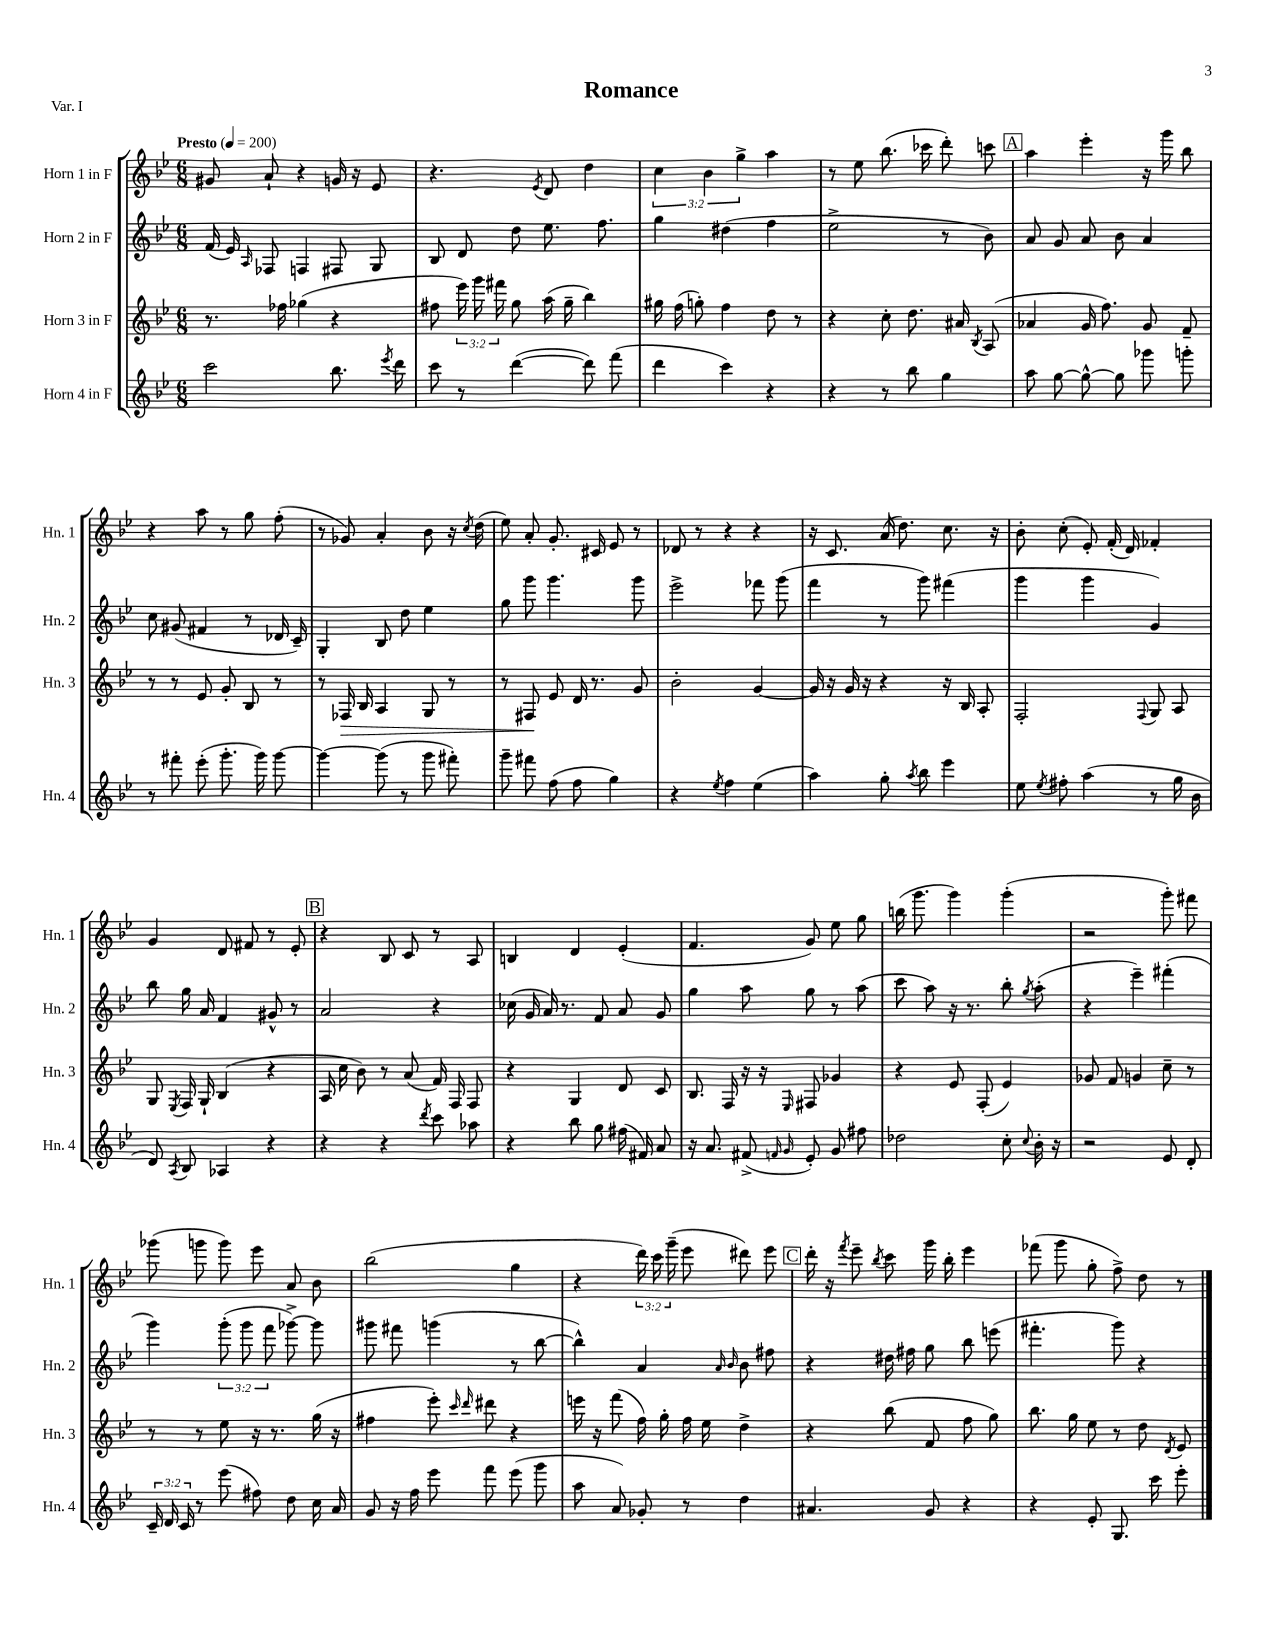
\header { title = "Romance" piece = "Var. I" }
<<
\new StaffGroup <<
\new Staff = "s0" \with { instrumentName = "Horn 1 in F" shortInstrumentName = "Hn. 1" } {
    \clef treble \key bes \major \numericTimeSignature \time 6/8 \override Staff.TupletNumber.text = #tuplet-number::calc-fraction-text \tempo "Presto" 4 = 200
    \autoBeamOff gis'8 a'8-! r4 g'16 r16 ees'8 |
    r4. \acciaccatura { ees'8 } d'8 d''4 |
    \tuplet 3/2 { c''4 bes'4 g''4-> } a''4 |
    r8 ees''8 bes''8.( ces'''16 d'''8-.) c'''8 |
    \mark \markup { \box "A" } a''4 ees'''4-. r16 g'''16 bes''8 |
    r4 a''8 r8 g''8 f''8-.( |
    r8 ges'8) a'4-. bes'8 r16 \acciaccatura { c''8 } d''16( |
    ees''8) a'8-. g'8.-. cis'16 ees'8 r8 |
    des'8 r8 r4 r4 |
    r16 c'8. a'16( d''8.) c''8. r16 |
    bes'8-. c''8-.( ees'8-.) f'16-.( d'16) fes'4-. |
    g'4 d'8 fis'8 r8 ees'8-. |
    \mark \markup { \box "B" } r4 bes8 c'8 r8 a8 |
    b4 d'4 ees'4-.( |
    f'4. g'8) ees''8 g''8 |
    b''16( g'''8. g'''4) g'''4-.( |
    r2 g'''8-.) fis'''8 |
    ges'''8( g'''8 g'''8) ees'''8 a'8 bes'8 |
    bes''2( g''4 |
    r4 \tuplet 3/2 { d'''16) c'''16 g'''16--( } ees'''8 dis'''8) ees'''8 |
    \mark \markup { \box "C" } d'''16-. r16 \acciaccatura { f'''8 } ees'''8-- \acciaccatura { bes''8 } c'''8 g'''16 bes''16-. ees'''4 |
    fes'''8( g'''8 g''8-. f''8->) d''8 r8 \bar "|." |
}
\new Staff = "s1" \with { instrumentName = "Horn 2 in F" shortInstrumentName = "Hn. 2" } {
    \clef treble \key bes \major \numericTimeSignature \time 6/8 \override Staff.TupletNumber.text = #tuplet-number::calc-fraction-text
    \autoBeamOff f'16( ees'16) \grace { a16 } fes8 f4 fis8 g8 |
    bes8 d'8 d''8 ees''8. f''8. |
    g''4 dis''4( f''4 |
    ees''2-> r8 bes'8) |
    \mark \markup { \box "A" } a'8 g'8 a'8 bes'8 a'4 |
    c''8 gis'8( fis'4 r8 des'16 c'16--) |
    g4-. bes8 d''8 ees''4 |
    g''8 g'''8 g'''4. g'''8 |
    ees'''2-> fes'''8 g'''8( |
    f'''4 r8 g'''8) fis'''4( |
    g'''4 g'''4 g'4) |
    bes''8 g''16 a'16 f'4 gis'8-^ r8 |
    \mark \markup { \box "B" } a'2 r4 |
    ces''16( g'16 a'16) r8. f'8 a'8 g'8 |
    g''4 a''8 g''8 r8 a''8( |
    c'''8 a''8) r16 r8. bes''8-. \acciaccatura { g''8 } a''8-.( |
    r4 ees'''4--) fis'''4-.( |
    g'''4) \tuplet 3/2 { g'''8-.( g'''8 f'''8 } ges'''8~->) ges'''8 |
    gis'''8 fis'''8 g'''4( r8 bes''8~ |
    bes''4-^) a'4 \grace { a'16 bes'16 } bes'8 fis''8 |
    \mark \markup { \box "C" } r4 dis''16 fis''16 g''8 bes''8 e'''8( |
    fis'''4.-. g'''8) r4 \bar "|." |
}
\new Staff = "s2" \with { instrumentName = "Horn 3 in F" shortInstrumentName = "Hn. 3" } {
    \clef treble \key bes \major \numericTimeSignature \time 6/8 \override Staff.TupletNumber.text = #tuplet-number::calc-fraction-text
    \autoBeamOff r8. fes''16 ges''4( r4 |
    fis''8 \tuplet 3/2 { ees'''16) g'''16 fis'''16 } g''8 a''16( g''16-- bes''4) |
    gis''16 f''16( g''8-.) f''4 d''8 r8 |
    r4 c''8-. d''8. ais'16 \acciaccatura { bes8 } a8( |
    \mark \markup { \box "A" } aes'4 g'16 f''8.) g'8 f'8-- |
    r8 r8 ees'8 g'8-. bes8 r8 |
    r8 fes16\> bes16 a4 g8 r8 |
    r8 fis8\! ees'8 d'16 r8. g'8 |
    bes'2-. g'4~ |
    g'16 r16 g'16 r16 r4 r16 bes16 a8-. |
    f2-. \appoggiatura { f8 } g8 a8 |
    g8 \acciaccatura { ees8 } f16 g16-! bes4( r4 |
    \mark \markup { \box "B" } a16 c''16 bes'8) r8 a'8( f'16) f16 f8 |
    r4 g4 d'8 c'8 |
    bes8. f16 r16 r16 \grace { ees16 } fis8 ges'4 |
    r4 ees'8 f8-.( ees'4) |
    ges'8 f'8 g'4 c''8-- r8 |
    r8 r8 ees''8 r16 r8. g''16( r16 |
    fis''4 ees'''8-.) \grace { c'''16 d'''16 } dis'''8 r4 |
    e'''16 r16 f'''8( f''16) g''16-. f''16 ees''16 d''4-> |
    \mark \markup { \box "C" } r4 bes''8( f'8 f''8 g''8) |
    bes''8. g''16 ees''8 r8 d''8 \acciaccatura { d'8 } ees'8 \bar "|." |
}
\new Staff = "s3" \with { instrumentName = "Horn 4 in F" shortInstrumentName = "Hn. 4" } {
    \clef treble \key bes \major \numericTimeSignature \time 6/8 \override Staff.TupletNumber.text = #tuplet-number::calc-fraction-text
    \autoBeamOff c'''2 bes''8. \acciaccatura { ees'''8 } d'''16 |
    c'''8 r8 d'''4~( d'''8) f'''8( |
    d'''4 c'''4) r4 |
    r4 r8 bes''8 g''4 |
    \mark \markup { \box "A" } a''8 g''8~ g''8~-^ g''8 ges'''8 g'''8-. |
    r8 fis'''8-. ees'''8-.( g'''8.-. g'''16) g'''8~ |
    g'''4~ g'''8( r8 g'''8 fis'''8-.) |
    g'''8-- fis'''8 f''8( f''8 g''4) |
    r4 \acciaccatura { ees''8 } f''4 ees''4( |
    a''4) g''8-. \acciaccatura { a''8 } bes''8 ees'''4 |
    ees''8 \acciaccatura { ees''8 } fis''8-. a''4( r8 g''16 bes'16 |
    d'8) \acciaccatura { a8 } bes8 aes4 r4 |
    \mark \markup { \box "B" } r4 r4 \acciaccatura { d'''8 } c'''8 aes''8 |
    r4 bes''8 g''8 fis''16( fis'16) a'8 |
    r16 a'8. fis'8->( \grace { f'16 g'16 } ees'8-.) g'8 fis''8 |
    des''2 c''8-. \appoggiatura { c''8 } bes'16-. r16 |
    r2 ees'8 d'8-. |
    \tuplet 3/2 { c'16-- d'16 c'16 } r8 ees'''8( fis''8) d''8 c''16 a'16 |
    g'8 r16 f''16 ees'''8 f'''8 ees'''8( g'''8 |
    a''8 a'8) ges'8-. r8 d''4 |
    \mark \markup { \box "C" } ais'4. g'8 r4 |
    r4 ees'8-. g8. c'''16 ees'''8-. \bar "|." |
}
>>
>>
\layout { \context { \Score \remove "Bar_number_engraver" } }
